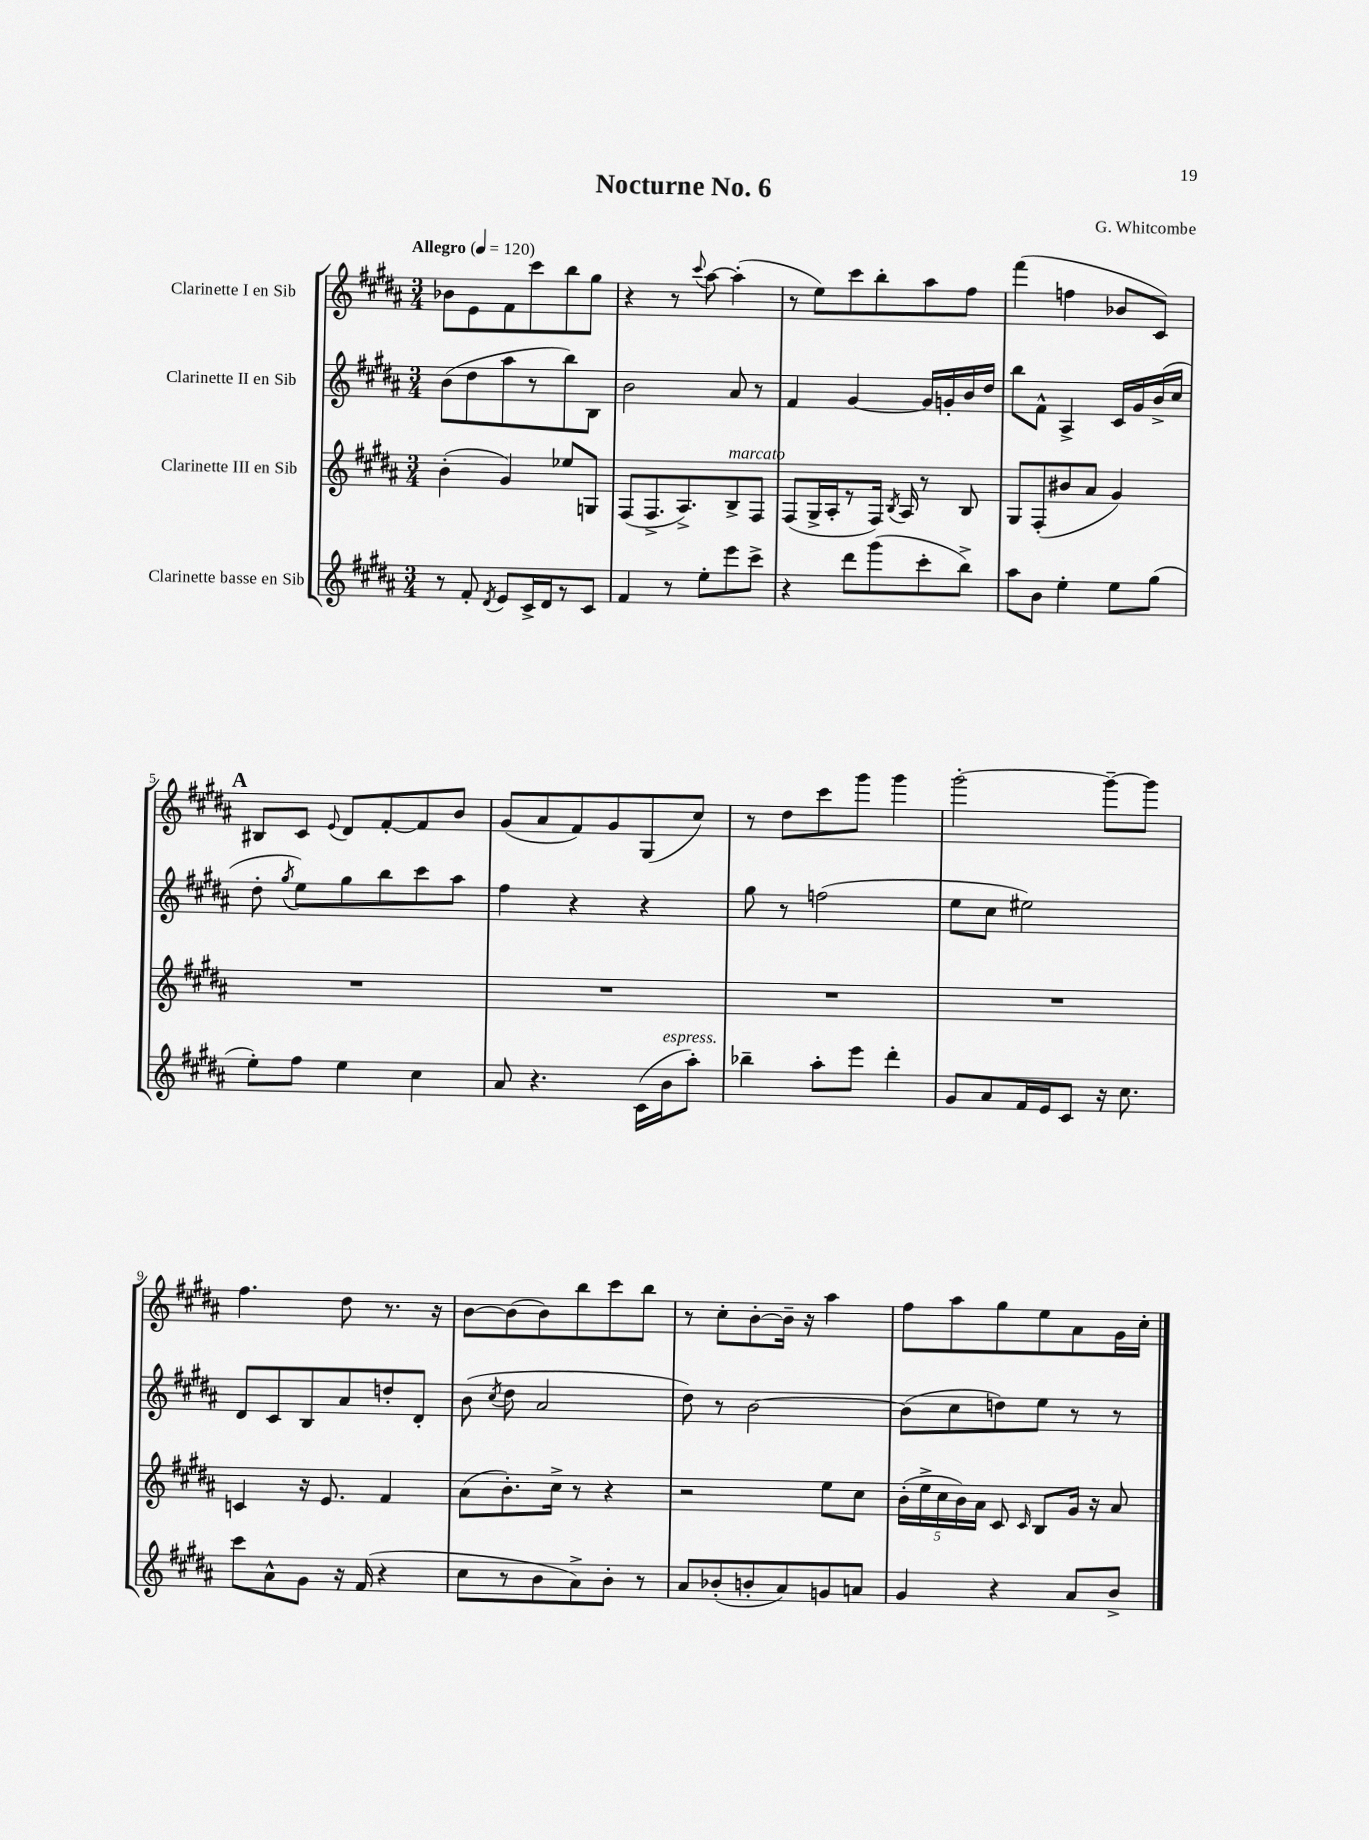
\header { title = "Nocturne No. 6" composer = "G. Whitcombe" }
<<
\new StaffGroup <<
\new Staff = "s0" \with { instrumentName = "Clarinette I en Sib" } {
    \clef treble \key b \major \numericTimeSignature \time 3/4 \tempo "Allegro" 4 = 120
    \autoBeamOff bes'8[ e'8 fis'8 cis'''8 b''8 gis''8] |
    r4 r8 \appoggiatura { cis'''8 } ais''8~ ais''4-.( |
    r8 e''8[) cis'''8 b''8-. ais''8 fis''8] |
    fis'''4( f''4 bes'8[ cis'8]) |
    \mark \markup { \bold "A" } bis8[ cis'8] \appoggiatura { e'8 } dis'8[ fis'8~-. fis'8 b'8] |
    gis'8[( ais'8 fis'8) gis'8 gis8( cis''8]) |
    r8 dis''8[ cis'''8 gis'''8] gis'''4 |
    gis'''2~-. gis'''8[~-- gis'''8] |
    fis''4. dis''8 r8. r16 |
    b'8[~ b'8( b'8) b''8 cis'''8 b''8] |
    r8 cis''8[-. b'8~-. b'16]-- r16 ais''4 |
    fis''8[ ais''8 gis''8 e''8 ais'8 gis'16 cis''16]-. \bar "|." |
}
\new Staff = "s1" \with { instrumentName = "Clarinette II en Sib" } {
    \clef treble \key b \major \numericTimeSignature \time 3/4
    \autoBeamOff b'8[( dis''8 ais''8 r8 b''8) b8] |
    b'2 ais'8 r8 |
    fis'4 gis'4~ gis'16[ g'16-. b'16 dis''16] |
    b''8[ fis'8]-^ ais4-> cis'16[ gis'16 b'16->( cis''16] |
    \mark \markup { \bold "A" } dis''8-. \acciaccatura { gis''8 } e''8[) gis''8 b''8 cis'''8 ais''8] |
    fis''4 r4 r4 |
    gis''8 r8 f''2( |
    e''8[ cis''8] eis''2) |
    dis'8[ cis'8 b8 ais'8 d''8-. dis'8]-. |
    b'8( \acciaccatura { cis''8 } dis''8 ais'2 |
    dis''8) r8 b'2~ |
    b'8[( cis''8 d''8) e''8] r8 r8 \bar "|." |
}
\new Staff = "s2" \with { instrumentName = "Clarinette III en Sib" } {
    \clef treble \key b \major \numericTimeSignature \time 3/4
    \autoBeamOff b'4-.( gis'4) ees''8[ g8] |
    fis8[( fis8.-> ais8.->) b8->^\markup { \italic "marcato" } fis8] |
    fis8[( gis16-> ais16-. r8 fis16]) \acciaccatura { b8 } ais16 r8 b8 |
    gis8[ fis8-.( bis'8 ais'8] gis'4) |
    \mark \markup { \bold "A" } R2. |
    R2. |
    R2. |
    R2. |
    c'4 r16 e'8. fis'4 |
    ais'8[( b'8.-.) cis''16]-> r8 r4 |
    r2 e''8[ cis''8] |
    \tuplet 5/4 { b'16[-.( e''16-> cis''16 b'16) ais'16] } cis'8 \grace { cis'16 } b8[ gis'16] r16 ais'8 \bar "|." |
}
\new Staff = "s3" \with { instrumentName = "Clarinette basse en Sib" } {
    \clef treble \key b \major \numericTimeSignature \time 3/4
    \autoBeamOff r8 fis'8-. \acciaccatura { dis'8 } e'8[ cis'16-> dis'16 r8 cis'8] |
    fis'4 r8 e''8[-. e'''8 cis'''8]-> |
    r4 dis'''8[ gis'''8( cis'''8-. b''8]->) |
    ais''8[ b'8] e''4-. e''8[ gis''8]( |
    \mark \markup { \bold "A" } e''8[-.) fis''8] e''4 cis''4 |
    ais'8 r4. cis'16[( b'16^\markup { \italic "espress." } ais''8]-.) |
    bes''4-- ais''8[-. e'''8] dis'''4-. |
    gis'8[ ais'8 fis'16 e'16 cis'8] r16 cis''8. |
    cis'''8[ ais'8-^ gis'8] r16 fis'16( r4 |
    cis''8[ r8 b'8 ais'8->) b'8]-. r8 |
    ais'8[ bes'8-.( b'8-. ais'8) g'8 a'8] |
    gis'4 r4 ais'8[ b'8]-> \bar "|." |
}
>>
>>
